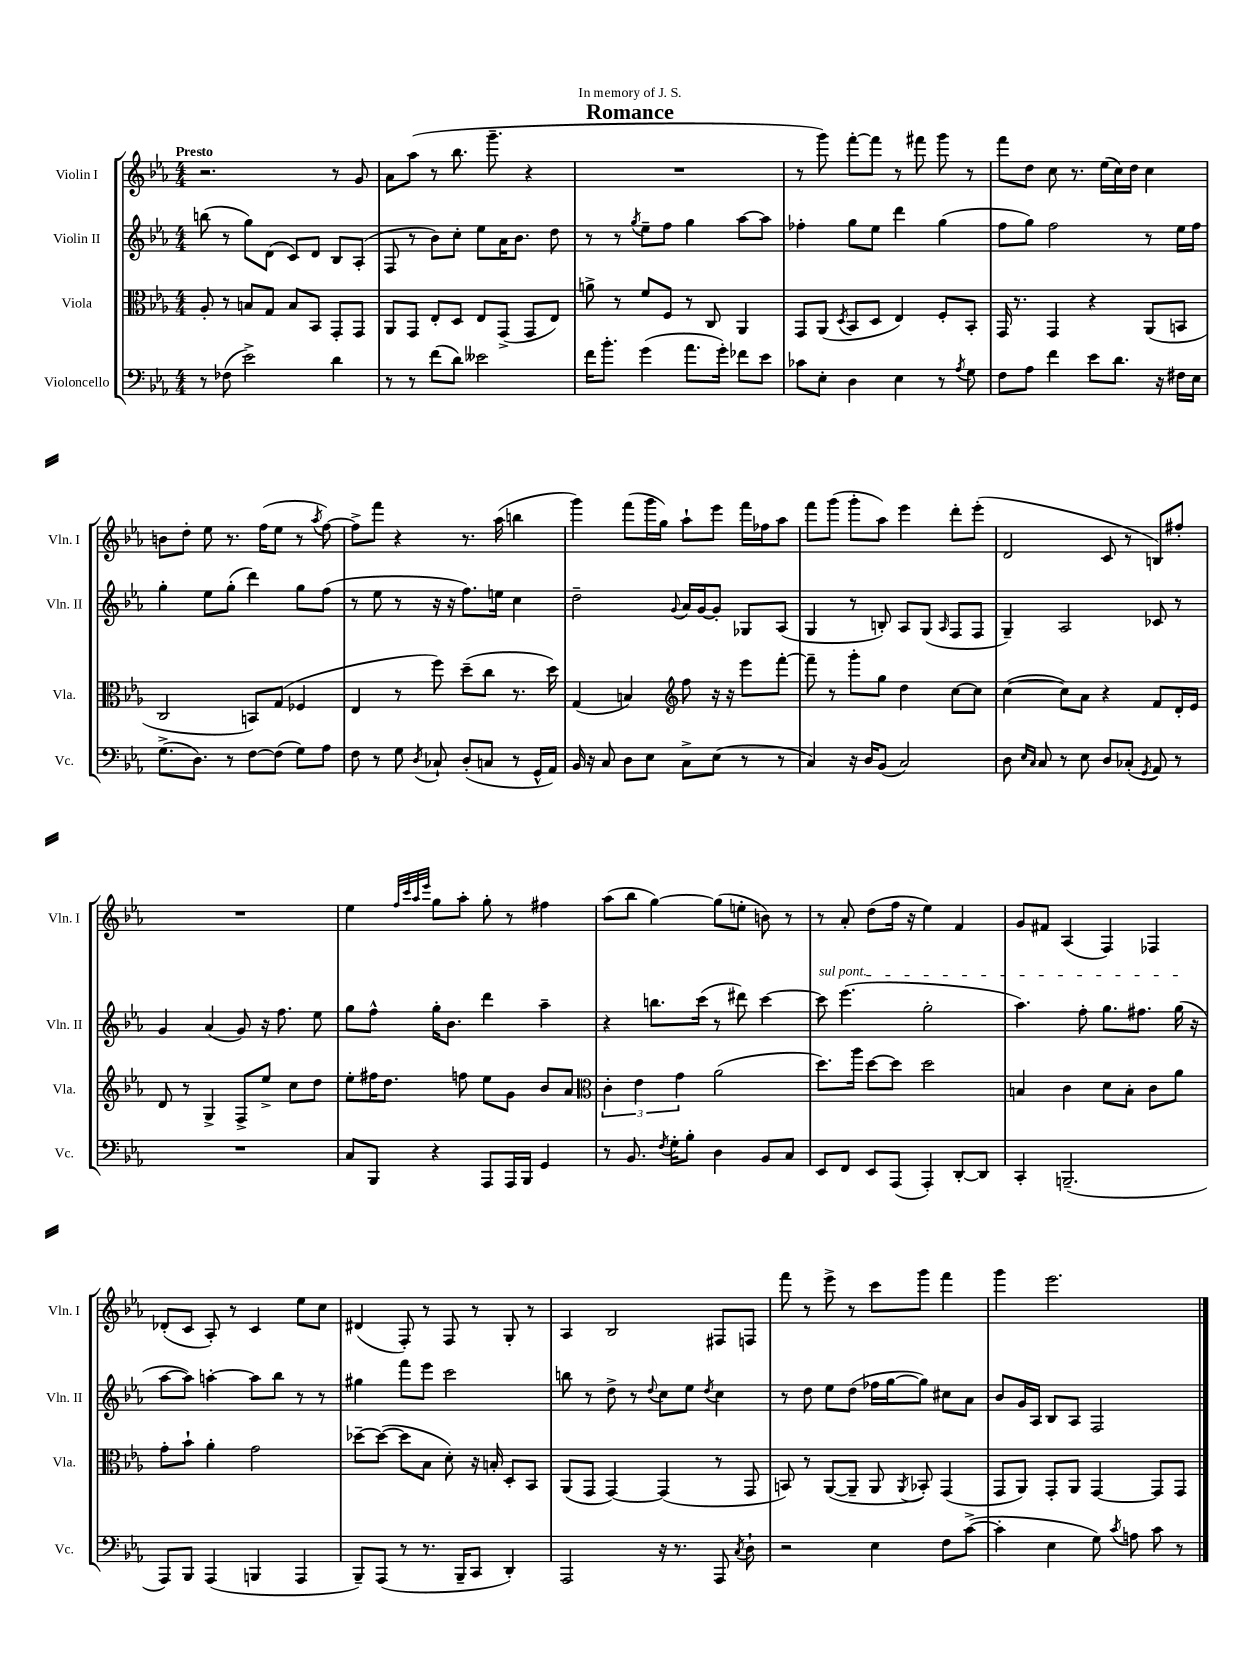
\header { title = "Romance" dedication = "In memory of J. S." }
<<
\new StaffGroup <<
\new Staff = "s0" \with { instrumentName = "Violin I" shortInstrumentName = "Vln. I" } {
    \clef treble \key ees \major \numericTimeSignature \time 4/4 \tempo "Presto"
    \autoBeamOff r2. r8 g'8 |
    aes'8[ aes''8]( r8 bes''8. g'''8.-- r4 |
    R1 |
    r8 g'''8) f'''8[~-. f'''8] r8 fis'''8 g'''8 r8 |
    f'''8[ d''8] c''8 r8. ees''16[( c''16) d''16] c''4 |
    b'8[ d''8]-. ees''8 r8. f''16[( ees''8] r8 \acciaccatura { aes''8 } f''8~) |
    f''8[-> f'''8] r4 r8. aes''16( b''4 |
    g'''4) f'''8[( g'''16 g''16]) aes''8[-! ees'''8] f'''16[ fes''16 aes''8] |
    f'''8[ g'''8]( g'''8[-. aes''8]) ees'''4 d'''8[-. ees'''8]-.( |
    d'2 c'8 r8 b8[) fis''8]-. |
    R1 |
    ees''4 \grace { f''32[ c'''32 aes''32 ees'''32] } g''8[ aes''8]-. g''8-. r8 fis''4 |
    aes''8[( bes''8] g''4~) g''8[( e''8]-. b'8) r8 |
    r8 aes'8-. d''8[( f''16] r16 ees''4) f'4 |
    g'8[ fis'8] aes4( f4) fes4 |
    des'8[-.( c'8] aes8-.) r8 c'4 ees''8[ c''8] |
    dis'4( f8-.) r8 f8 r8 g8-. r8 |
    aes4 bes2 fis8[ f8] |
    f'''8 r8 ees'''8-> r8 c'''8[ g'''8] f'''4 |
    g'''4 ees'''2. \bar "|." |
}
\new Staff = "s1" \with { instrumentName = "Violin II" shortInstrumentName = "Vln. II" } {
    \clef treble \key ees \major \numericTimeSignature \time 4/4
    \autoBeamOff b''8( r8 g''8[) d'8]( c'8[) d'8] bes8[ aes8]-.( |
    f8 r8 bes'8[) c''8]-. ees''8[ aes'16 bes'8.] d''8 |
    r8 r8 \acciaccatura { g''8 } ees''8[-- f''8] g''4 aes''8[~ aes''8] |
    fes''4-. g''8[ ees''8] d'''4 g''4( |
    f''8[ g''8]) f''2 r8 ees''16[ f''16] |
    g''4-. ees''8[ g''8]-.( d'''4) g''8[ f''8]( |
    r8 ees''8 r8 r16 r16 f''8.[) e''16] c''4 |
    d''2-- \appoggiatura { g'8 } aes'16[ g'16~ g'8]-. ges8[ aes8]( |
    g4 r8 b8-.) aes8[ g8]( \grace { aes16 } f8[ f8] |
    g4--) aes2 ces'8 r8 |
    g'4 aes'4( g'8) r16 f''8. ees''8 |
    g''8[ f''8]-^ g''16[-. bes'8.] d'''4 aes''4-- |
    r4 b''8.[ c'''16]( r8 dis'''8) c'''4~ |
    \once \override TextSpanner.bound-details.left.text = \markup { \italic "sul pont." } c'''8\startTextSpan ees'''4.( g''2-. |
    aes''4.) f''8-. g''8.[ fis''8.] g''16\stopTextSpan( r16 |
    aes''8[~ aes''8]) a''4~-. a''8[ bes''8] r8 r8 |
    gis''4 f'''8[ ees'''8] c'''2 |
    b''8 r8 d''8-> r8 \appoggiatura { d''8 } c''8[ ees''8] \acciaccatura { d''8 } c''4 |
    r8 d''8 ees''8[ d''8]( fes''16[ g''16~ g''8]) cis''8[ aes'8] |
    bes'8[ g'16 aes16] bes8[ aes8] f2 \bar "|." |
}
\new Staff = "s2" \with { instrumentName = "Viola" shortInstrumentName = "Vla." } {
    \clef alto \key ees \major \numericTimeSignature \time 4/4
    \autoBeamOff aes8-. r8 b8[ g8] b8[ bes,8] g,8[-. g,8] |
    aes,8[ g,8] ees8[-. d8] ees8[ g,8]->( g,8[ ees8]) |
    a'8-> r8 f'8[ f8] r8 c8 aes,4 |
    g,8[ aes,8]( \acciaccatura { d8 } bes,8[ d8] ees4) f8[-. bes,8]-. |
    g,16 r8. g,4 r4 aes,8[( b,8] |
    c2 b,8[) g8]( fes4 |
    ees4 r8 f''8) d''8[--( c''8] r8. d''16) |
    g4( b4) \clef treble f''8 r16 r16 ees'''8[ f'''8]~-. |
    f'''8-- r8 g'''8[-. g''8] d''4 c''8[~ c''8] |
    c''4~( c''8[) aes'8] r4 f'8[ d'16-. ees'16] |
    d'8 r8 g4-> f8[-> ees''8]-> c''8[ d''8] |
    ees''8[-. fis''16 d''8.] f''8 ees''8[ g'8] bes'8[ aes'8] |
    \clef alto \tuplet 3/2 { c'4-. ees'4 g'4 } aes'2( |
    d''8.[) aes''16] d''8[~ d''8] d''2 |
    b4 c'4 d'8[ b8]-. c'8[ aes'8] |
    g'8[-. bes'8]-! aes'4-. g'2 |
    des''8[~-- des''8]~( des''8[ bes8] d'8-.) r16 b16-. d8[-. bes,8] |
    aes,8[( g,8] g,4~) g,4( r8 g,8 |
    b,8) r8 aes,8[~( aes,8]-- aes,8 \acciaccatura { aes,8 } bes,8-.) g,4( |
    g,8[ aes,8]) g,8[-. aes,8] g,4~ g,8[ g,8] \bar "|." |
}
\new Staff = "s3" \with { instrumentName = "Violoncello" shortInstrumentName = "Vc." } {
    \clef bass \key ees \major \numericTimeSignature \time 4/4
    \autoBeamOff r8 fes8( ees'2->) d'4 |
    r8 r8 f'8[( d'8]) eeses'2 |
    f'16[ bes'8.]-. g'4( aes'8.[ g'16]-.) fes'8[ ees'8] |
    ces'8[ ees8]-. d4 ees4 r8 \acciaccatura { aes8 } g8 |
    f8[ aes8] f'4 ees'8[ d'8.] r16 fis16[ ees16] |
    g8.[->( d8.]) r8 f8[~ f8]( g8[) aes8] |
    f8 r8 g8 \acciaccatura { d8 } ces8-! d8[-.( c8] r8 g,16[-^ aes,16]) |
    bes,16 r16 c8 d8[ ees8] c8[-> ees8]( r8 r8 |
    c4) r16 d16[ bes,8]( c2) |
    d8 \grace { ees16[ c16] } c8 r8 ees8 d8[ ces8]-.( \acciaccatura { g,8 } aes,8) r8 |
    R1 |
    c8[ bes,,8] r4 aes,,8[ aes,,16 bes,,16] g,4 |
    r8 bes,8. \acciaccatura { f8 } g16[-. bes8]-. d4 bes,8[ c8] |
    ees,8[ f,8] ees,8[ aes,,8]( aes,,4-.) d,8[~-. d,8] |
    c,4-. b,,2.--( |
    aes,,8[) bes,,8] aes,,4( b,,4 aes,,4 |
    bes,,8[--) aes,,8]( r8 r8. bes,,16[-- c,8] d,4-.) |
    aes,,2 r16 r8. aes,,8 \acciaccatura { c8 } d8-! |
    r2 ees4 f8[ c'8]~->( |
    c'4-. ees4 g8) \acciaccatura { c'8 } a8 c'8 r8 \bar "|." |
}
>>
>>
\layout { \context { \Score \remove "Bar_number_engraver" } }
